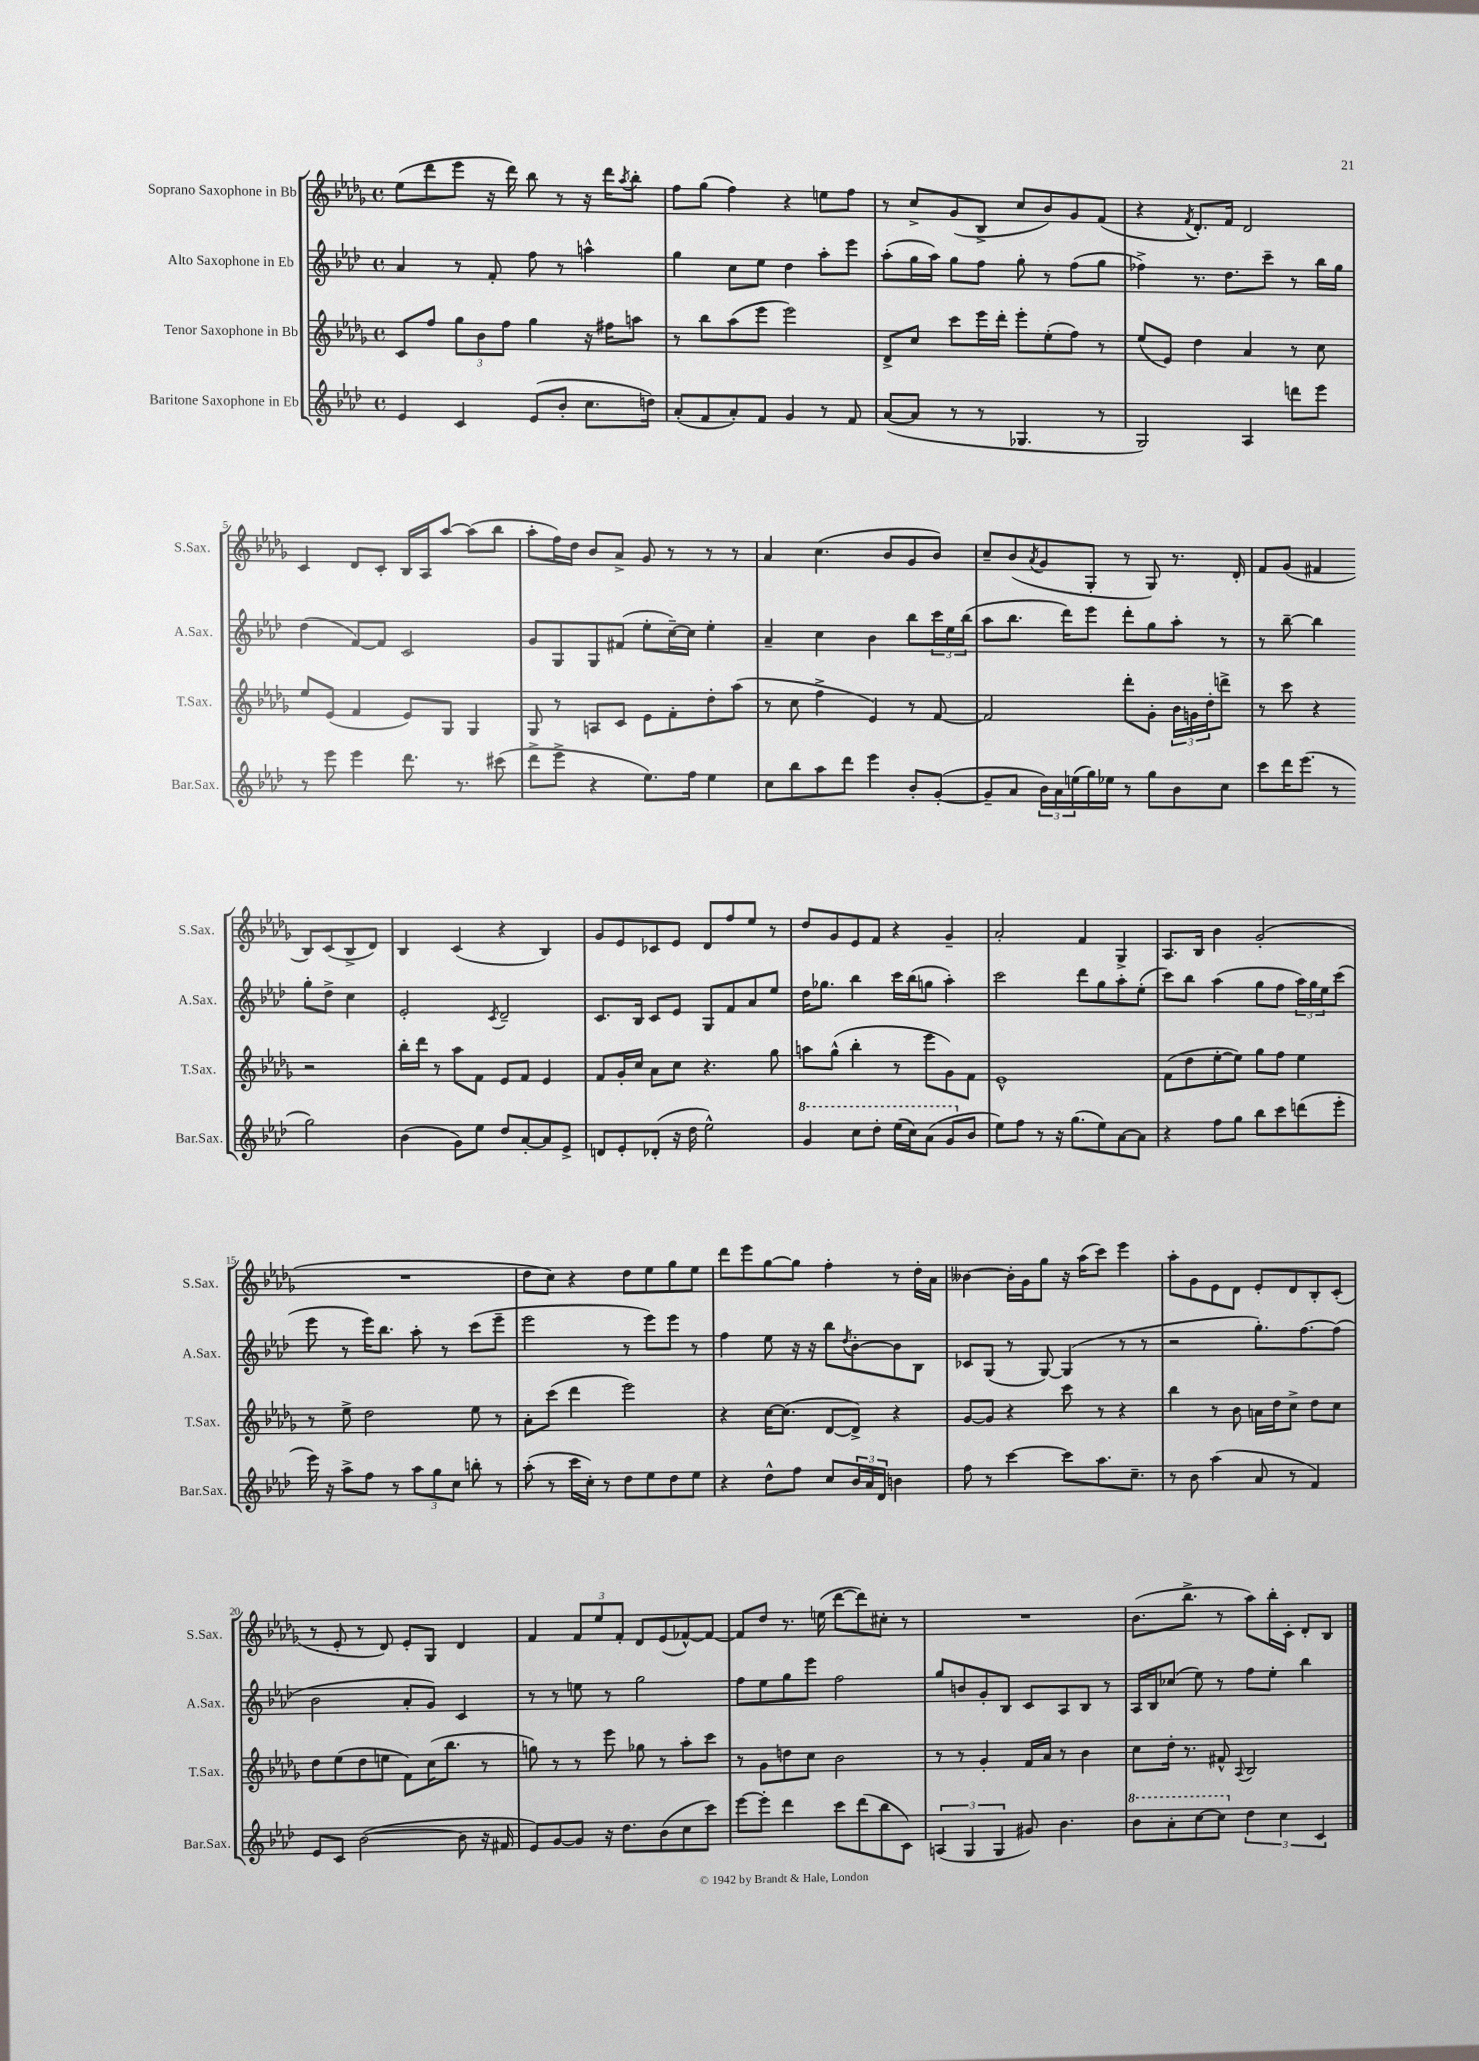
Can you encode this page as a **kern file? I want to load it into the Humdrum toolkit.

**kern	**kern	**kern	**kern
*part4	*part3	*part2	*part1
*staff4	*staff3	*staff2	*staff1
*I"Baritone Saxophone in Eb	*I"Tenor Saxophone in Bb	*I"Alto Saxophone in Eb	*I"Soprano Saxophone in Bb
*I'Bar.Sax.	*I'T.Sax.	*I'A.Sax.	*I'S.Sax.
*clefG2	*clefG2	*clefG2	*clefG2
*k[b-e-a-d-]	*k[b-e-a-d-g-]	*k[b-e-a-d-]	*k[b-e-a-d-g-]
*M4/4	*M4/4	*M4/4	*M4/4
*met(c)	*met(c)	*met(c)	*met(c)
=1	=1	=1	=1
4e-/	8c/L	4a-/	(8ee-\L
.	8ff/J	.	8ddd-\
4c/	12gg-\L	8r	8eee-\J
.	12b-\	.	.
.	.	8f'/	16r
.	12ff\J	.	.
.	.	.	16ddd-\)
(8e-/L	4gg-\	8ff\	8bb-\
8b-'/J	.	8r	8r
8.cc\L	16r	4aan^^\	16r
.	16ff#X\KL	.	16ddd-\KL
.	.	.	8qaa-/
.	8aan\J	.	8bb-'\J
16ddn\Jk)	.	.	.
=2	=2	=2	=2
(8a-'/L	8r	4gg\	8ff\L
8f/	8bb-\L	.	(8gg-\J
8a-'/)	(8aa-\	8cc\L	4ff\)
8f/J	8eee-\J	8ee-\J	.
4g/	2eee-\)	4dd-\	4r
8r	.	8aa-'\L	8een\L
8f/	.	8eee-\J	8ff\J
=3	=3	=3	=3
([8a-/L	8d-^/L	(8aa-'\L	8r
8a-/J]	8cc/J	16gg\L	8cc^/L
.	.	16aa-\JJ)	.
8r	8ccc\L	8gg\L	(8g-/
8r	16eee-\L	8ff\J	8B-^/J
.	16ddd-'\JJ	.	.
4.G-X/	8eee-'\L	8gg'\	8cc/L
.	(8ee-'\	8r	8b-/)
.	8ff\J)	(8ff\L	8g-/
8r	8r	8gg\J	(8f/J
=4	=4	=4	=4
2G/)	(8ee-/L	4ff-X^\)	4r
.	8e-/J)	.	.
.	.	.	8qf/
.	4dd-\	8.r	8.d-'/L)
.	.	8.dd-\L	16f/Jk
4A-/	4a-/	.	2d-/
.	.	8ccc~\J	.
8dddn\L	8r	8r	.
8eee-\J	8cc\	16bb-\LL	.
.	.	16gg\JJ	.
!!LO:LB:g=z
=5	=5	=5	=5
8r	8ee-/L	(4dd-\	4c/
8eee-\	(8e-/J	.	.
4eee-\	4f/	[8f/L)	8d-/L
.	.	8f/J]	8c'/J
8.ddd-\	8e-/L)	2c/	16B-/LL
.	.	.	16A-/J
.	8G-/J	.	[8aa-/J
8.r	.	.	.
.	4G-/	.	(8aa-\L]
(8ccc#X\	.	.	8bb-\J
=6	=6	=6	=6
8ddd-^\L	8G-/	8g/L	8aa-'\L
8eee-^\J	8r	8G/	16ff\L)
.	.	.	16dd-\JJ
4r	8An/L	8G/	8b-/L
.	8c/J	(8f#X/J	8a-^/J
8.ee-\L)	8e-\L	8ee-'\L	8g-/
.	8f'\	[16cc~\L)	8r
16ff\Jk	.	16cc\JJ]	.
4ee-\	8dd-'\	4ee-'\	8r
.	(8aa-\J	.	8r
=7	=7	=7	=7
8cc\L	8r	4a-~/	4a-/
8bb-\	8cc\	.	.
8aa-\	4ff^\	4cc\	(4.cc\
8ddd-\J	.	.	.
4eee-\	4e-/)	4b-\	.
.	.	.	8b-/L
8b-'/L	8r	8bb-\L	8g-/
([8g'/J	[8f/	24ccc\L	8b-/J)
.	.	24ee-\	.
.	.	(24bb-\JJ	.
=8	=8	=8	=8
8g~/L]	2f/]	8aa-\L	8cc~/L
8a-/J	.	8.bb-\J	(8b-/
.	.	.	8qa-/
24b-\LL)	.	.	8g-/
24a-\	.	.	.
.	.	16ddd-\KL)	.
(24een\	.	.	.
16gg\)	.	8eee-\J	8G-'/J
16ee-X\JJ	.	.	.
8r	8ddd-'\L	8ddd-'\L	8r
8gg\L	8g-'\J	8gg\	8G-/)
8b-\	24b-\LL	8aa-'\J	8.r
.	24gn\	.	.
.	24dd-'\J	.	.
8cc\J	8dddn^\J	8r	.
.	.	.	16d-'/
=9	=9	=9	=9
8ccc\L	8r	8r	8f/L
16ddd-\K	8ccc\	[8bb-~\	(8g-/J
(8.eee-\J	.	.	.
.	4r	4bb-\]	4f#X/
8r	.	.	.
2gg\)	2r	8gg'\L	8B-/L)
.	.	8dd-^\J	(8c/
.	.	4cc\	8B-^/
.	.	.	8d-/J)
!!LO:LB:g=z
=10	=10	=10	=10
(4b-\	16bb-'\LL	2e-'/	4B-/
.	16ddd-\JJ	.	.
.	8r	.	.
8g\L)	8aa-\L	.	(4c/
8ee-\J	8f\J	.	.
.	.	8qc/	.
8dd-/L	8e-/L	2d-~/	4r
[8a-'/	8f/J	.	.
8a-/]	4e-/	.	4B-/)
8e-^/J	.	.	.
=11	=11	=11	=11
8dn/L	8f/L	8.c/L	8g-/L
8e-'/	16g-'/L	.	8e-/
.	16cc/JJ	16B-/Jk	.
(8d-X'/J	8a-\L	8c/L	8c-X/
16r	8cc\J	8e-/J	8e-/J
16dd-\	.	.	.
2ee-^^\)	4.r	8G/L	8d-/L
.	.	8f/	8ff/
.	.	8a-/	8ee-/J
.	8gg-\	8ee-/J	8r
=12	=12	=12	=12
*8va	*	*	*
4gg/	8aan\L	16dd-\KL	8dd-/L
.	.	8.gg-X\J	.
.	(8gg-^^\J	.	8g-/
8ccc\L	4bb-'\	4bb-\	8e-/
8ddd-'\J	.	.	8f/J
(16eee-\LL	8r	16ccc\LL	4r
16ccc\J)	.	(16bb-\J	.
(8aa-\J	8eee-\L	8ggn\J	.
8gg/L	8g-\)	4aa-'\)	4g-~/
*X8va	*	*	*
8b-/J	8f\J	.	.
=13	=13	=13	=13
8ee-\L)	1e-^^	2ccc\	2a-'/
8ff\J	.	.	.
8r	.	.	.
16r	.	.	.
(8.gg\L	.	.	.
.	.	8ddd-\L	4f/
8ee-\)	.	8gg\	.
[8a-\	.	8aa-'\	4G-^/
8a-\J]	.	(8ee-'\J	.
=14	=14	=14	=14
4r	(8f\L	8ccc\L)	8.A-/L
.	8dd-\	8bb-\J	.
.	.	.	16B-/Jk
8ff\L	[8ee-'\	(4aa-\	4b-\
8gg\J	8ee-\J])	.	.
8bb-\L	8gg-\L	8gg\L	(2g-'/
8ccc\	8ff\J	8ff\J	.
(8dddn\	4ee-\	24aa-\LL)	.
.	.	24gg\	.
.	.	24ee-\J	.
8eee-'\J	.	(8ccc\J	.
!!LO:LB:g=z
=15	=15	=15	=15
16eee-\)	8r	8eee-\	1r
16r	.	.	.
8aa-^\L	8ee-^\	8r	.
8ff\J	2dd-\	16eee-\KL)	.
.	.	8.bb-\J	.
8r	.	.	.
12aa-\L	.	8aa-'\	.
12gg\	.	.	.
.	.	8r	.
12cc\J	.	.	.
8bbn'\	8ee-\	(8ccc\L	.
8r	8r	8eee-~\J	.
=16	=16	=16	=16
(8aa-'\	8a-'\L	2eee-\	8dd-\L
8r	(8ccc\J	.	8cc\J)
16ccc\LL	4ddd-\	.	4r
16cc'\JJ)	.	.	.
8r	.	.	.
8dd-\L	2eee-\)	8r	8dd-\L
8ee-\	.	8eee-\L)	8ee-\
8dd-\	.	8eee-\J	8gg-\
8ee-\J	.	8r	8ee-\J
=17	=17	=17	=17
4r	4r	4ff\	8ddd-\L
.	.	.	8eee-\
8dd-^^\L	[16cc\KL	8ee-\	[8gg-\
.	(8.cc\J]	.	.
8ff\J	.	16r	8gg-\J]
.	.	16r	.
8cc/L	[8d-/L	8bb-\L	4ff'\
.	.	8qdd-/	.
24b-/L	8d-^/J])	[8b-'\	.
24a-/	.	.	.
24d-/JJ	.	.	.
4bn\	4r	8b-\]	8r
.	.	8B-\J	16dd-'\LL
.	.	.	16a-\JJ
=18	=18	=18	=18
8ff\	[8g-/L	8c-X/L	[4b--X\
8r	8g-/J]	(8G/J	.
[4ccc\	4r	8r	16b--'\LL]
.	.	.	16g-\J
.	.	[8G/)	8gg-\J
8ccc\L]	8ccc\	(4G/]	16r
.	.	.	(16aa-\KL
8.aa-\	8r	.	8ccc\J)
.	4r	8r	4eee-\
8.cc~\J	.	.	.
.	.	8r	.
=19	=19	=19	=19
8r	4bb-\	2r	8aa-'\L
8b-\	.	.	8g-\
(4aa-\	8r	.	8e-\
.	8b-\	.	8d-\J
8a-/	16an\LL	8.gg'\L)	8e-'/L
.	16dd-\J	.	.
8r	8cc^\J	.	8d-/
.	.	[8.ff\	.
4f/)	8dd-\L	.	8B-'/
.	8cc\J	(8ff\J]	(8c'/J
!!LO:LB:g=z
=20	=20	=20	=20
8e-/L	8dd-\L	2b-\	8r
8c/J	(8ee-\	.	8e-'/
([2b-\	8dd-\	.	8r
.	8een\J	.	8d-/)
.	8f\L)	8a-'/L	8e-'/L
.	(16cc\K	8g/J)	8G-/J
.	8.bb-\J	.	.
8b-\]	.	4c/	4d-/
16r	8r	.	.
16f#X/	.	.	.
=21	=21	=21	=21
8e-/L)	8ggn\)	8r	4f/
[8g/	8r	8r	.
8g/J]	8r	8een\	12f/L
.	.	.	12ee-/
16r	8eee-\	8r	.
.	.	.	12f'/J
8.dd-\L	.	.	.
.	8gg-X\	2gg\	8d-/L
(8b-\	8r	.	(8e-/
8cc\	8aa-'\L	.	[8f-X^^/)
8ccc\J)	8ccc\J	.	8f-/J_
=22	=22	=22	=22
[8eee-\L	8r	8ff\L	8f-/L]
8eee-'\J]	8g-\L	8ee-\	8dd-/J
4ddd-\	8ddn\	8gg\	8.r
.	8cc\J	8eee-\J	.
.	.	.	(16een\
8ccc\L	2b-\	2ff\	[8ddd-\L
(8ddd-\	.	.	8ddd-\])
8bb-\	.	.	8cc#X'\J
8c\J)	.	.	8r
=23	=23	=23	=23
(6An/	8r	8gg/L	1r
.	8r	8bn/	.
6G/	.	.	.
.	4g-'/	8g'/	.
6G/	.	.	.
.	.	8B-/J	.
8g#X/)	16f/LL	8c/L	.
.	16a-/JJ	.	.
4.b-\	8r	8A-/	.
.	4b-\	8B-/J	.
.	.	8r	.
=24	=24	=24	=24
*8va	*	*	*
8bb-\L	8cc\L	16A-/LL	(8.b-\L
.	.	16B-/J	.
8aa-'\	16dd-'\Jk	(8cc-X/J	.
.	8.r	.	8.bb-^\J
[8ccc\	.	8ee-\)	.
8ccc\J]	8f#X^^/	8r	8r
.	8qqA-/	.	.
*X8va	*	*	*
6dd-\	2B-/	8ff\L	8aa-\L)
.	.	8ee-'\J	16bb-'\L
6cc\	.	.	.
.	.	.	16c'\JJ
.	.	4bb-\	8d-'/L
6c/	.	.	.
.	.	.	8B-/J
==	==	==	==
*-	*-	*-	*-
